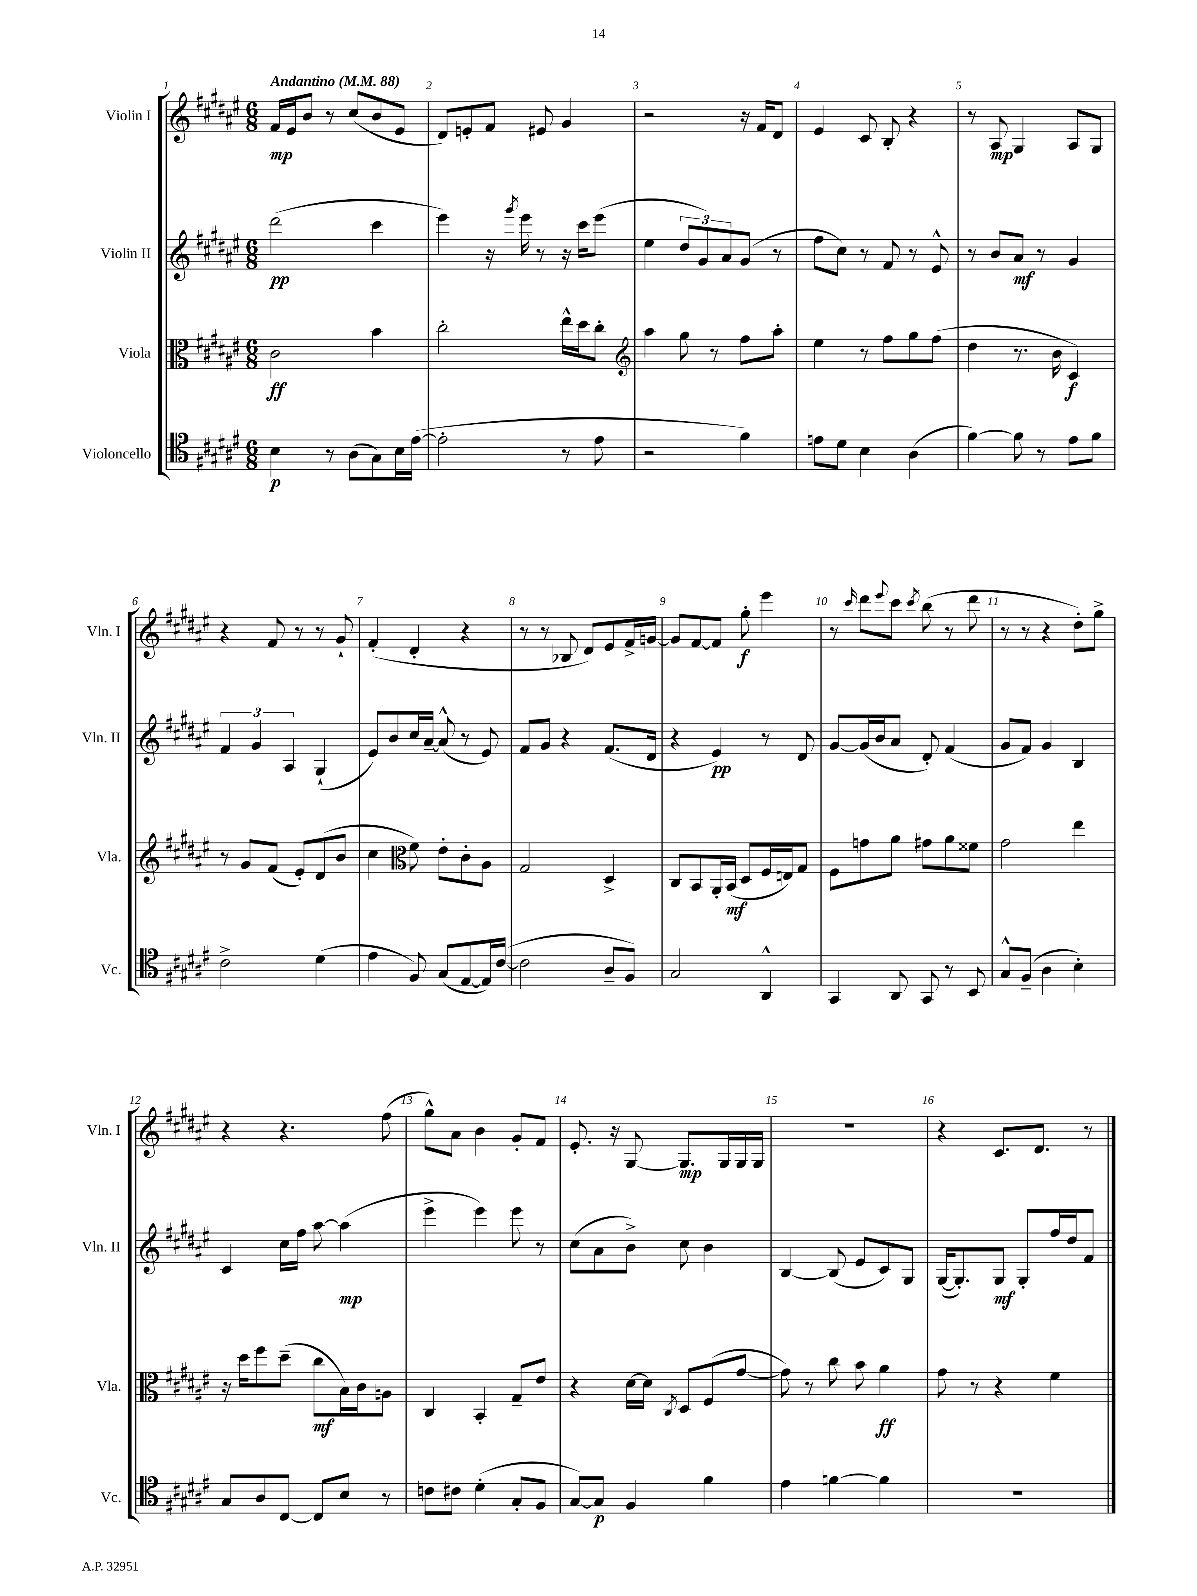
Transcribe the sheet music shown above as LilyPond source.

<<
\new StaffGroup <<
\new Staff = "s0" \with { instrumentName = "Violin I" shortInstrumentName = "Vln. I" } {
    \clef treble \key fis \major \numericTimeSignature \time 6/8 \tempo "Andantino" 4 = 88
    fis'16\mp eis'16 b'8 r8 cis''8( b'8 eis'8 |
    dis'8) e'8-. fis'8 eis'8 gis'4 |
    r2 r16 fis'16 dis'8 |
    eis'4 cis'8 b8-. r4 |
    r8 ais8\mp gis4 ais8 gis8 |
    r4 fis'8 r8 r8 gis'8-! |
    fis'4-.( dis'4-. r4 |
    r8 r8 bes8 dis'8) eis'8 fis'16-> g'16~ |
    g'8 fis'8~ fis'8 gis''8-.\f eis'''4 |
    r8 \grace { cis'''16 } dis'''8 \appoggiatura { eis'''8 } cis'''8 \acciaccatura { cis'''8 } b''8( r8 dis'''8 |
    r8 r8 r4 dis''8-.) gis''8-> |
    r4 r4. fis''8( |
    gis''8-^) ais'8 b'4 gis'8-. fis'8 |
    eis'8.-. r16 gis8~ gis8.\mp gis16 gis16 gis16 |
    R2. |
    r4 cis'8. dis'8. r8 \bar "|." |
}
\new Staff = "s1" \with { instrumentName = "Violin II" shortInstrumentName = "Vln. II" } {
    \clef treble \key fis \major \numericTimeSignature \time 6/8
    dis'''2\pp( cis'''4 |
    eis'''4) r16 \acciaccatura { gis'''8 } eis'''16 r8 r16 cis'''16 eis'''8( |
    eis''4 \tuplet 3/2 { dis''8 gis'8) ais'8 } gis'8( r8 |
    fis''8 cis''8) r8 fis'8 r8 eis'8-^ |
    r8 b'8 ais'8\mf r8 gis'4 |
    \tuplet 3/2 { fis'4 gis'4 ais4 } gis4-!( |
    eis'8) b'8 cis''16 ais'16~-- ais'8-^( r8 eis'8) |
    fis'8 gis'8 r4 fis'8.( dis'16 |
    r4 eis'4\pp) r8 dis'8 |
    gis'8~ gis'16( b'16 ais'8 dis'8-.) fis'4( |
    gis'8 fis'8) gis'4 b4 |
    cis'4 cis''16 fis''16 ais''8~ ais''4\mp( |
    eis'''4-> eis'''4) eis'''8 r8 |
    cis''8( ais'8 b'8->) cis''8 b'4 |
    b4~ b8( eis'8 cis'8) gis8 |
    gis16~( gis8.-.) gis8\mf gis8-. fis''16 dis''16 fis'8 \bar "|." |
}
\new Staff = "s2" \with { instrumentName = "Viola" shortInstrumentName = "Vla." } {
    \clef alto \key fis \major \numericTimeSignature \time 6/8
    cis'2\ff b'4 |
    cis''2-. eis''16-^ dis''16 cis''8-. |
    \clef treble ais''4 gis''8 r8 fis''8 ais''8-. |
    eis''4 r8 fis''8 gis''8 fis''8( |
    dis''4 r8. b'16 cis'4\f) |
    r8 gis'8 fis'8( eis'8-.) dis'8( b'8 |
    cis''4 \clef alto fis'8) eis'8-. cis'8-. ais8 |
    gis2 dis4-> |
    cis8 b,8 ais,16-. b,16\mf( dis8 fis16 e16) gis8 |
    fis8 g'8 ais'8 gis'8 ais'8 fisis'8 |
    gis'2 eis''4 |
    r16 dis''16 fis''8 dis''8--( cis''8\mf b16) cis'16 a8 |
    cis4 b,4-. gis8-- eis'8 |
    r4 dis'16~ dis'16 \acciaccatura { cis8 } dis8 fis8( gis'8~ |
    gis'8) r8 cis''8 b'8 ais'4\ff |
    gis'8 r8 r4 fis'4 \bar "|." |
}
\new Staff = "s3" \with { instrumentName = "Violoncello" shortInstrumentName = "Vc." } {
    \clef tenor \key fis \major \numericTimeSignature \time 6/8
    b4\p r8 ais8( gis8) b16 eis'16~( |
    eis'2-. r8 eis'8 |
    r2 fis'4) |
    e'8 dis'8 b4 ais4( |
    fis'4~) fis'8 r8 eis'8 fis'8 |
    cis'2-> dis'4( |
    eis'4 fis8) gis8( eis8~ eis16) cis'16~( |
    cis'2 ais8-- fis8) |
    gis2 ais,4-^ |
    gis,4 ais,8 gis,8 r8 b,8 |
    gis8-^ fis8--( ais4 b4-.) |
    gis8 ais8 cis8~ cis8 b8 r8 |
    c'8 cis'8 dis'4-.( gis8-. fis8 |
    gis8~) gis8\p fis4 fis'4 |
    eis'4 f'4~ f'4 |
    R2. \bar "|." |
}
>>
>>
\layout { \context { \Score \override BarNumber.break-visibility = ##(#f #t #t) barNumberVisibility = #all-bar-numbers-visible } }
